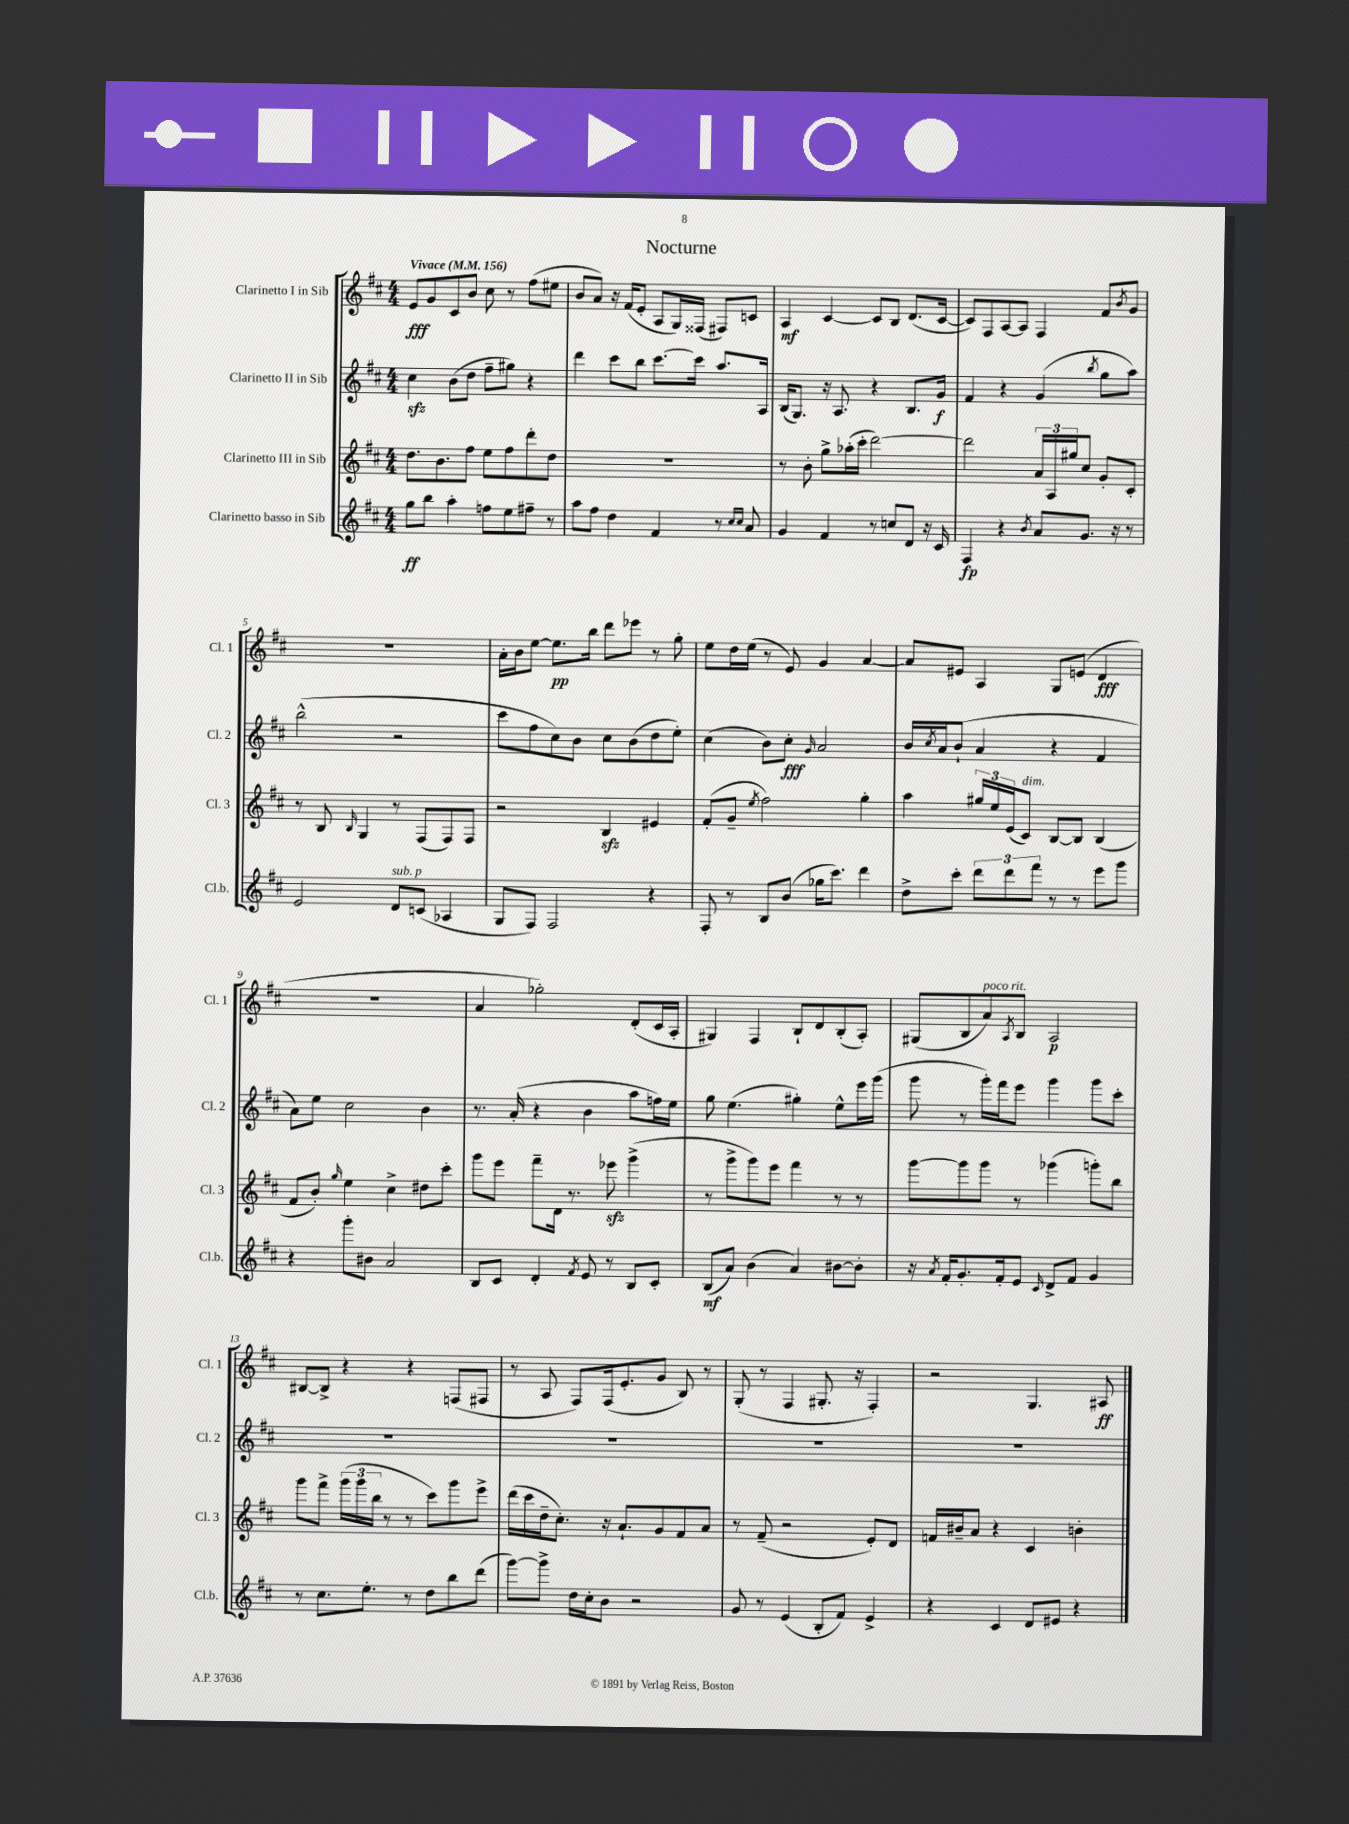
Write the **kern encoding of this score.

**kern	**dynam	**kern	**kern	**dynam	**kern	**dynam
*part4	*part4	*part3	*part2	*part2	*part1	*part1
*staff4	*staff4	*staff3	*staff2	*staff2	*staff1	*staff1
*I"Clarinetto basso in Sib	*	*I"Clarinetto III in Sib	*I"Clarinetto II in Sib	*	*I"Clarinetto I in Sib	*
*I'Cl.b.	*	*I'Cl. 3	*I'Cl. 2	*	*I'Cl. 1	*
*clefG2	*	*clefG2	*clefG2	*	*clefG2	*
*k[f#c#]	*	*k[f#c#]	*k[f#c#]	*	*k[f#c#]	*
*M4/4	*	*M4/4	*M4/4	*	*M4/4	*
*MM156	*	*MM156	*MM156	*	*MM156	*
=1	=1	=1	=1	=1	=1	=1
!	!	!	!	!	!LO:TX:a:B:t=Vivace	!
8gg\L	ff	8.dd\L	4cc#zz\	.	8e/L	fff
8bb\J	.	.	.	.	8g/	.
.	.	8.b\	.	.	.	.
4aa'\	.	.	(8b\L	.	8c#/	.
.	.	8ff#\J	8dd\J	.	8b/J	.
8ffn\L	.	8ee\L	8ff#~\L	.	8cc#\	.
8ee\	.	8ff#\	8gg#X\J)	.	8r	.
8ff#X~\J	.	8ddd'\	4r	.	(8ff#\L	.
8r	.	8dd\J	.	.	8ee#X\J	.
=2	=2	=2	=2	=2	=2	=2
8aa\L	.	1r	4ddd\	.	8b/L	.
8ff#\J	.	.	.	.	8a/J)	.
4dd\	.	.	8ccc#\L	.	16r	.
.	.	.	.	.	(16f#/KL	.
.	.	.	8bb\J	.	8e'/J	.
4f#/	.	.	[8.ccc#\L	.	8A/L	.
.	.	.	.	.	16G/L)	.
.	.	.	16ccc#\Jk]	.	(16F##X/JJ	.
8r	.	.	8.aa/L	.	8F#X/L)	.
16qqcc#/LL	.	.	.	.	.	.
16qqcc#/JJ	.	.	.	.	.	.
8a/	.	.	.	.	8cn/J	.
.	.	.	16A/Jk	.	.	.
=3	=3	=3	=3	=3	=3	=3
4g/	.	8r	(16B/KL	.	4A/	mf
.	.	.	8.G/J)	.	.	.
.	.	8b'\	.	.	.	.
4f#/	.	8gg^\L	16r	.	[4c#/	.
.	.	.	8.A/	.	.	.
.	.	(16aa-X'\L	.	.	.	.
.	.	16ccc#'\JJ	.	.	.	.
8r	.	[2ddd\)	4r	.	8c#/L]	.
8ccn/L	.	.	.	.	8B/J	.
8d/J	.	.	8.B/L	.	(8.d/L	.
16r	.	.	.	.	.	.
16c#/	.	.	16g/Jk	f	[16c#/Jk	.
=4	=4	=4	=4	=4	=4	=4
4F#/	fp	2ddd\]	4f#/	.	8c#/L])	.
.	.	.	.	.	8F#/	.
4r	.	.	4r	.	[8A/	.
.	.	.	.	.	8A/J]	.
8qb/	.	.	.	.	.	.
8a/L	.	24a/LL	(4g/	.	4F#/	.
.	.	24A/	.	.	.	.
.	.	24gg#X/J	.	.	.	.
8.g/J	.	8cc#/J	.	.	.	.
.	.	.	8qbb/	.	.	.
.	.	8g'/L	8gg\L	.	8f#/L	.
16r	.	.	.	.	.	.
.	.	.	.	.	8qb/	.
8r	.	8c#'/J	8aa\J)	.	8g/J	.
!!LO:LB:g=z
=5	=5	=5	=5	=5	=5	=5
2e/	.	8r	(2bb^^\	.	1r	.
.	.	8B/	.	.	.	.
.	.	16qqB/	.	.	.	.
.	.	4G/	.	.	.	.
!LO:TX:a:i:t=sub. p	!	!	!	!	!	!
8d/L	.	8r	2r	.	.	.
(8cn/J	.	(8F#/L	.	.	.	.
4A-X/	.	8F#/)	.	.	.	.
.	.	8F#/J	.	.	.	.
=6	=6	=6	=6	=6	=6	=6
8G/L	.	2r	8ccc#\L	.	16a'\LL	.
.	.	.	.	.	16b\J	.
8F#/J)	.	.	8ff#\	.	[8ee\J	.
2F#/	.	.	8cc#\)	.	8.ee\L]	pp
.	.	.	8b\J	.	.	.
.	.	.	.	.	16bb\Jk	.
.	.	4Bzz/	8cc#\L	.	8ddd\L	.
.	.	.	(8b\	.	8eee-X\J	.
4r	.	4e#X/	8dd\	.	8r	.
.	.	.	8ee'\J)	.	8gg'\	.
=7	=7	=7	=7	=7	=7	=7
8F#'/	.	(8f#'/L	(4cc#\	.	8ee\L	.
8r	.	8g~/J	.	.	16dd\L	.
.	.	.	.	.	(16ee\JJ	.
.	.	8qee/	.	.	.	.
8B/L	.	2ff#\)	8b\L)	.	8r	.
(8b/J	.	.	8cc#'\J	fff	8e/)	.
.	.	.	16qqg/	.	.	.
16gg-X\KL	.	.	2a/	.	4g/	.
8.ccc#\J)	.	.	.	.	.	.
4ddd\	.	4gg'\	.	.	[4a/	.
=8	=8	=8	=8	=8	=8	=8
8dd^\L	.	4aa\	16b/LL	.	8a/L]	.
.	.	.	8qcc#/	.	.	.
.	.	.	16a/J	.	.	.
8ccc#'\J	.	.	(8b`/J	.	8e#X/J	.
12ddd\L	.	24gg#X/LL	4a/	.	4A/	.
.	.	24ee/	.	.	.	.
12ddd\	.	(24e/J	.	.	.	.
!	!	!LO:TX:a:i:t=dim.	!	!	!	!
.	.	8c#/J)	.	.	.	.
12fff#\J	.	.	.	.	.	.
8r	.	[8B/L	4r	.	8G/L	.
8r	.	8B/J]	.	.	(8en/J	.
8eee\L	.	(4B/	4f#/	.	4d/	fff
8ggg\J	.	.	.	.	.	.
!!LO:LB:g=z
=9	=9	=9	=9	=9	=9	=9
4r	.	8f#/L	8a\L)	.	1r	.
.	.	8b'/J)	8ee\J	.	.	.
.	.	16qqgg/	.	.	.	.
8ggg'\L	.	4ee\	2cc#\	.	.	.
8b#X\J	.	.	.	.	.	.
2a/	.	4cc#^\	.	.	.	.
.	.	8dd#X\L	4b\	.	.	.
.	.	8ccc#'\J	.	.	.	.
=10	=10	=10	=10	=10	=10	=10
8B/L	.	8ggg\L	8.r	.	4a/	.
8c#/J	.	8eee\J	.	.	.	.
.	.	.	(16a'/	.	.	.
4d'/	.	8fff#~\L	4r	.	2gg-X'\)	.
.	.	16d\Jk	.	.	.	.
.	.	8.r	.	.	.	.
8qf#/	.	.	.	.	.	.
8e/	.	.	4b\	.	.	.
8r	.	8eee-Xzz\	.	.	.	.
8B/L	.	(4ggg^\	8aa\L	.	(8d'/L	.
8c#'/J	.	.	16ffn\L)	.	16c#/L	.
.	.	.	16ee\JJ	.	16A'/JJ	.
=11	=11	=11	=11	=11	=11	=11
(8B/L	mf	8r	8gg\	.	4G#X/)	.
8a/J)	.	8ggg^\L	(4.ee\	.	.	.
(4b\	.	8ggg\)	.	.	4F#/	.
.	.	8eee\J	.	.	.	.
4a/)	.	4fff#\	4gg#X'\)	.	8B`/L	.
.	.	.	.	.	8d/	.
[8b#X\L	.	8r	8ee^^\L	.	(8B'/	.
8b#'\J]	.	8r	16eee\L	.	8A'/J)	.
.	.	.	(16ggg\JJ	.	.	.
=12	=12	=12	=12	=12	=12	=12
16r	.	[8ggg\L	8ggg\	.	(8G#X/L	.
8qa/	.	.	.	.	.	.
16f#'/KL	.	.	.	.	.	.
8.g'/	.	8ggg\]	8r	.	8B/	.
!	!	!	!	!	!LO:TX:a:i:t=poco rit.	!
.	.	8ggg\J	16ggg'\LL)	.	8a/)	.
16f#'/k	.	.	16fff#\J	.	.	.
.	.	.	.	.	8qA/	.
8e/J	.	8r	8eee\J	.	8B/J	.
16qqc#/	.	.	.	.	.	.
8d^/L	.	(4ggg-X\	4ggg\	.	2A/	p
8f#/J	.	.	.	.	.	.
4g/	.	8gggn'\L)	8ggg\L	.	.	.
.	.	8bb\J	8ccc#'\J	.	.	.
!!LO:LB:g=z
=13	=13	=13	=13	=13	=13	=13
8r	.	8ggg\L	1r	.	[8B#X/L	.
8.cc#\L	.	8fff#^\J	.	.	8B#^/J]	.
.	.	(24ggg\LL	.	.	4r	.
.	.	24ggg\	.	.	.	.
8.ee'\J	.	.	.	.	.	.
.	.	24bb\JJ	.	.	.	.
.	.	8r	.	.	.	.
8r	.	8r	.	.	4r	.
8dd\L	.	8ccc#\L)	.	.	.	.
8bb\	.	8ggg\	.	.	(8Fn/L	.
(8ddd\J	.	8eee^\J	.	.	8F#X/J	.
=14	=14	=14	=14	=14	=14	=14
[8ggg\L)	.	(16ddd\LL	1r	.	8r	.
.	.	16ccc#\	.	.	.	.
8ggg^\J]	.	16dd~\J	.	.	8A/	.
.	.	8.cc#'\J)	.	.	.	.
16dd\LL	.	.	.	.	8F#/L)	.
16cc#'\J	.	.	.	.	.	.
8b\J	.	16r	.	.	(16F#/k	.
.	.	8.a`/L	.	.	8.e'/	.
2r	.	.	.	.	.	.
.	.	8g/	.	.	8g/J	.
.	.	8f#/	.	.	8B/)	.
.	.	8a/J	.	.	8r	.
=15	=15	=15	=15	=15	=15	=15
8g/	.	8r	1r	.	(8G'/	.
8r	.	(8f#~/	.	.	8r	.
(4e/	.	2r	.	.	4F#/	.
8B'/L	.	.	.	.	8.G#X'/	.
8f#/J)	.	.	.	.	.	.
.	.	.	.	.	16r	.
4e^/	.	8e'/L)	.	.	4F#'/)	.
.	.	8d/J	.	.	.	.
=16	=16	=16	=16	=16	=16	=16
4r	.	16fn/LL	1r	.	2r	.
.	.	16b#X~/J	.	.	.	.
.	.	8a/J	.	.	.	.
4c#/	.	4r	.	.	.	.
8d/L	.	4c#/	.	.	4.G/	.
8e#X/J	.	.	.	.	.	.
4r	.	4bn'\	.	.	.	.
.	.	.	.	.	8A#X/	ff
==	==	==	==	==	==	==
*-	*-	*-	*-	*-	*-	*-
